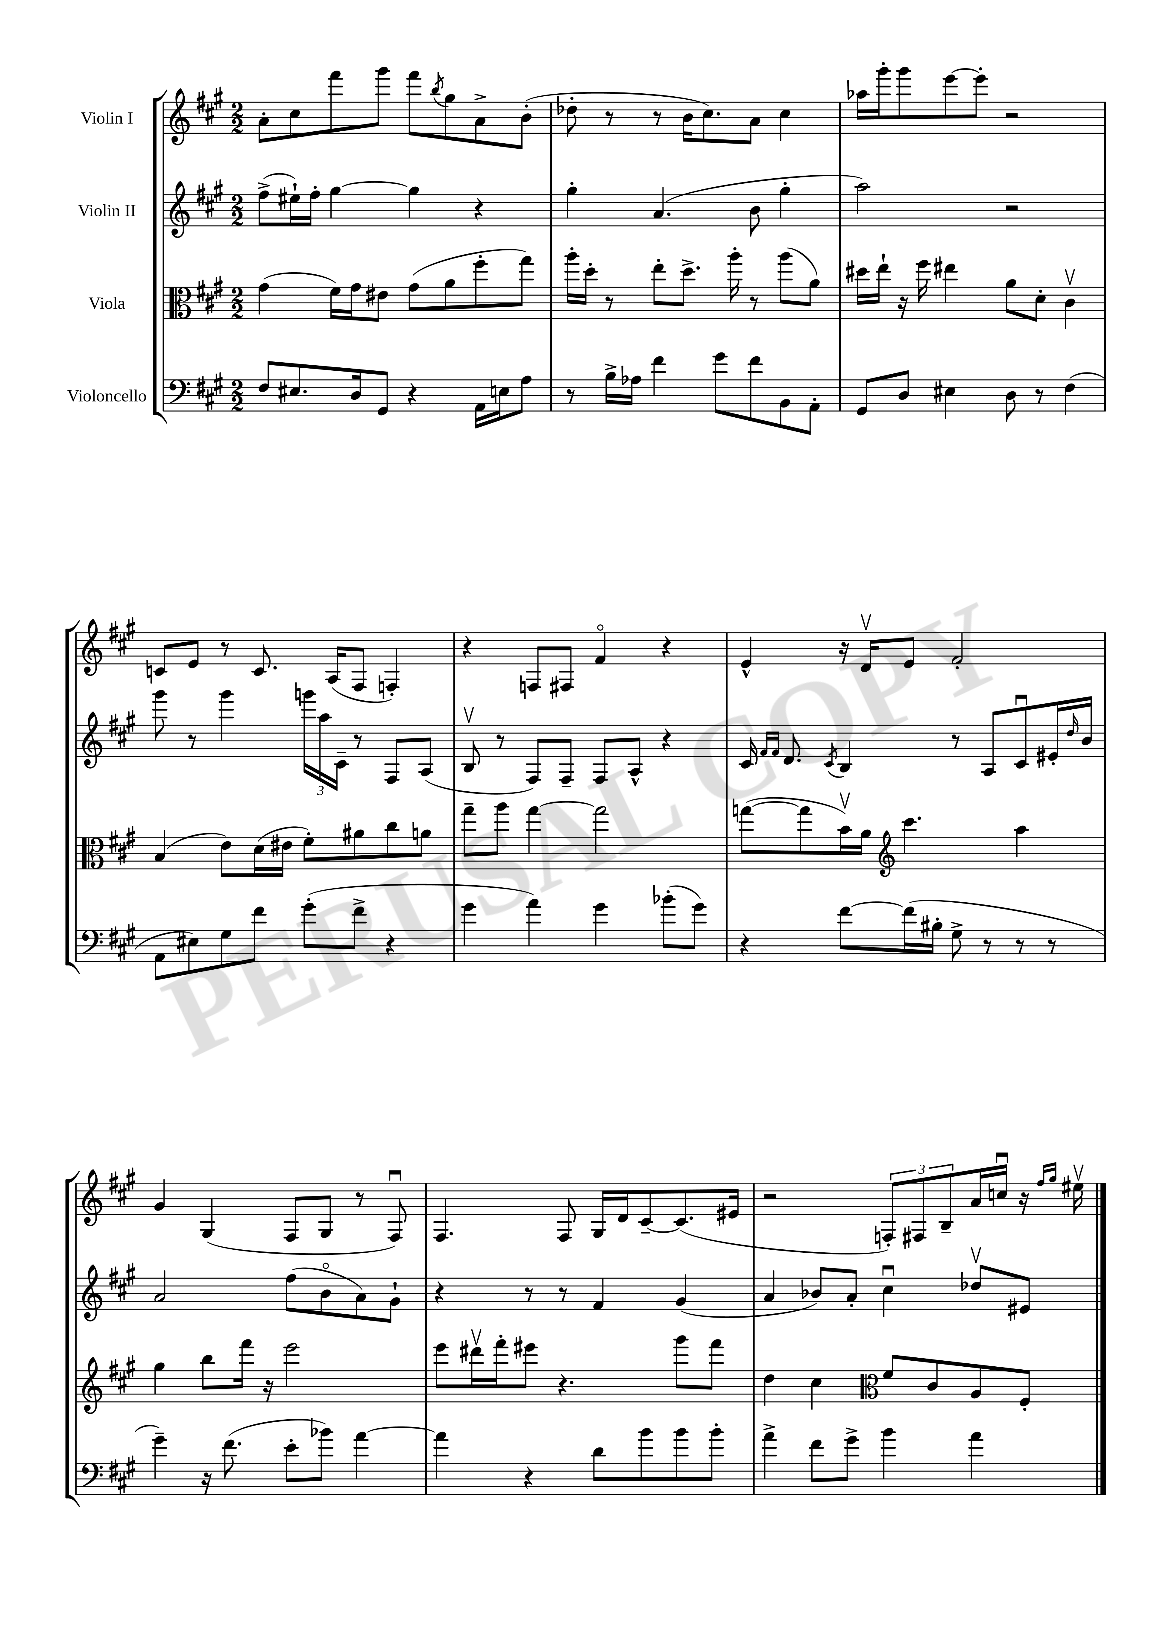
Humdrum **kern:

**kern	**kern	**kern	**kern
*staff4	*staff3	*staff2	*staff1
*clefF4	*clefC3	*clefG2	*clefG2
*k[f#c#g#]	*k[f#c#g#]	*k[f#c#g#]	*k[f#c#g#]
*M2/2	*M2/2	*M2/2	*M2/2
8F#	(4g#	(8ff#^	8a'
8.E#	.	16ee#`)	8cc#
.	.	16ff#'	.
.	16f#)	[4gg#	8fff#
16D	16g#	.	.
8GG#	8e#	.	8ggg#
4r	(8g#	4gg#]	8fff#
.	.	.	8qbb
.	8a	.	8gg#
16AA	8ff#'	4r	8a^
16E	.	.	.
8A	8gg#)	.	(8b'
=	=	=	=
8r	16aa'	4gg#'	8dd-'
.	16dd'	.	.
16B^	8r	.	8r
16A-	.	.	.
4f#	8ee'	(4.a	8r
.	8.dd^	.	16b
.	.	.	8.cc#)
8g#	.	.	.
.	16aa'	.	.
8f#	8r	8b	8a
8BB	(8aa	4gg#'	4cc#
8AA'	8a)	.	.
=	=	=	=
8GG#	16dd#	2aa)	16aa-
.	16ee`	.	16ggg#'
8D	16r	.	8ggg#
.	16ff#	.	.
4E#	4ee#	.	[8eee
.	.	.	8eee']
8D	8a	2r	2r
8r	8d'	.	.
(4F#	4c#v	.	.
=	=	=	=
8AA	(4B	8ggg#	8c
8E#)	.	8r	8e
8G#	8e)	4ggg#	8r
8f#	(16d	.	8.c
.	16e#	.	.
(8g#'	8f#')	24ggg	.
.	.	24aa	.
.	.	.	(16A
.	.	24c#~	.
8f#^	8a#	8r	8F#
4r	8cc#	8F#	4F')
.	8a	(8A	.
=	=	=	=
4g#	8gg#~	8Bv	4r
.	8aa	8r	.
4a)	[4gg#	8F#)	8F
.	.	8F#~	8F#
4g#	2gg#]	8F#	4f#o
.	.	8A^^	.
(8b-'	.	4r	4r
8g#)	.	.	.
=	=	=	=
4r	([8gg	16c#	4e^^
.	.	16qqf#	.
.	.	16qqf#	.
.	.	8.d	.
.	8gg]	.	.
.	.	8qc#	.
[8f#	16bv)	4B	16r
.	16a	.	16dv
*	*clefG2	*	*
(16f#]	4.ccc#	.	8e
16B#'	.	.	.
8G#^	.	8r	2f#'
8r	.	8A	.
8r	4aa	8c#u	.
8r	.	16e#'	.
.	.	16qqdd	.
.	.	16b	.
=	=	=	=
4g#~)	4gg#	2a	4g#
16r	8bb	.	(4G#
(8.f#	.	.	.
.	16fff#	.	.
.	16r	.	.
8e'	2eee	(8ff#	8F#
8b-)	.	8bo	8G#
[4a	.	8a)	8r
.	.	8g#`	8F#u)
=	=	=	=
4a]	8eee	4r	4.F#
.	16ddd#v	.	.
.	16fff#'	.	.
4r	8eee#	8r	.
.	4.r	8r	8F#
8d	.	4f#	16G#
.	.	.	16d
8b	.	.	[8c#~
8b	8ggg#	(4g#	(8.c#]
8b'	8fff#	.	.
.	.	.	16e#
=	=	=	=
4a^	4dd	4a	2r
8f#	4cc#	8b-)	.
8g#^	.	8a'	.
*	*clefC3	*	*
4b	8f#	4cc#u	12F')
.	.	.	12F#
.	8c#	.	.
.	.	.	12B~
4a	8A	8dd-v	16a
.	.	.	16ccu
.	8F#'	8e#	16r
.	.	.	16qqff#
.	.	.	16qqgg#
.	.	.	16ee#v
==	==	==	==
*-	*-	*-	*-
